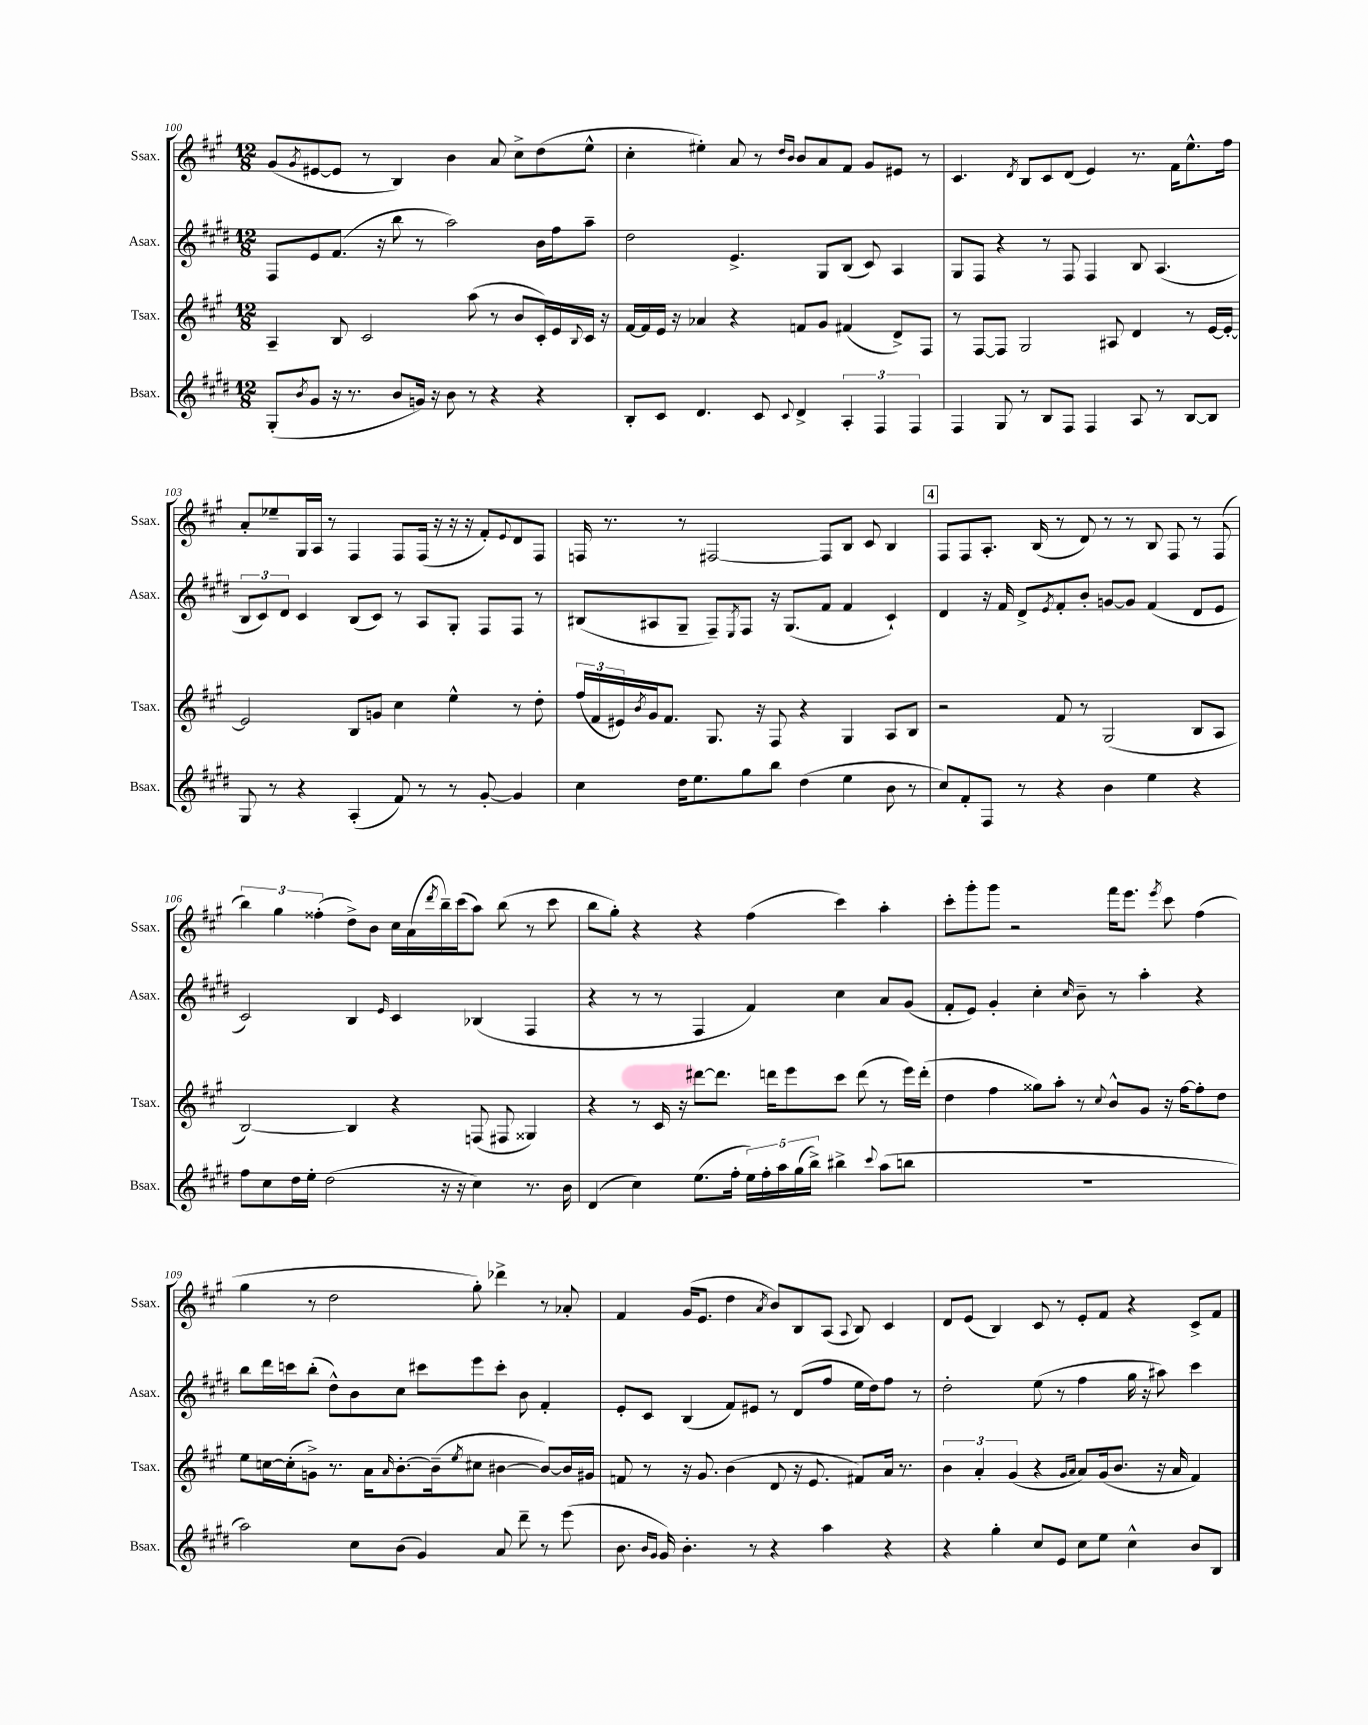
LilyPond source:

<<
\new StaffGroup <<
\new Staff = "s0" \with { instrumentName = "Ssax." shortInstrumentName = "Ssax." } {
    \clef treble \key a \major \numericTimeSignature \time 12/8
    gis'8( \acciaccatura { gis'8 } eis'8~ eis'8 r8 b4) b'4 a'8 cis''8-> d''8( e''8-^ |
    cis''4-. eis''4-.) a'8 r8 \grace { d''16 b'16 } b'8 a'8 fis'8 gis'8 eis'8 r8 |
    cis'4. \acciaccatura { d'8 } b8 cis'8 d'8( e'4) r8. fis'16 e''8.-^ fis''16 |
    a'8-. ees''8-- gis16 a16 r8 fis4 fis8 fis16( r16 r16 r16 fis'8-.) \appoggiatura { e'8 } d'8 fis8 |
    f16 r8. r8 fis2~ fis8 b8 cis'8 b4 |
    \mark \markup { \box "4" } fis8 fis8 a8.-. b16( r8 d'8) r8 r8 b8 fis8 r8 fis8( |
    \tuplet 3/2 { b''4) gis''4 fisis''4-.( } d''8->) b'8 cis''16 a'16( \acciaccatura { d'''8 } b''16--) cis'''16( a''8) b''8( r8 cis'''8 |
    b''8 gis''8-.) r4 r4 fis''4( cis'''4) a''4-. |
    cis'''8-. gis'''8-. gis'''8 r2 fis'''16 e'''8. \acciaccatura { e'''8 } cis'''8 fis''4( |
    gis''4 r8 d''2 gis''8-.) des'''4-> r8 aes'8-. |
    fis'4 gis'16( e'8. d''4 \acciaccatura { a'8 } b'8) b8 a8( \appoggiatura { a8 } b8) cis'4 |
    d'8 e'8( b4) cis'8 r8 e'8-. fis'8 r4 cis'8-> fis'8 \bar "|." |
}
\new Staff = "s1" \with { instrumentName = "Asax." shortInstrumentName = "Asax." } {
    \clef treble \key e \major \numericTimeSignature \time 12/8
    fis8 e'8 fis'8.( r16 b''8 r8 a''2) b'16 fis''16 a''8-- |
    dis''2 e'4.-> gis8 b8( cis'8) a4 |
    gis8 fis8 r4 r8 fis8 fis4 b8 a4.( |
    \tuplet 3/2 { b8 cis'8) dis'8 } cis'4 b8( cis'8) r8 a8 gis8-. fis8 fis8 r8 |
    bis8( ais8 gis8-- fis8--) \acciaccatura { e8 } fis8 r16 gis8.( fis'8 fis'4 cis'4-!) |
    \mark \markup { \box "4" } dis'4 r16 fis'16 dis'8-> \acciaccatura { e'8 } fis'8-. b'8-. g'8~ g'8 fis'4( dis'8 e'8 |
    cis'2) b4 \grace { e'16 } cis'4 bes4( fis4 |
    r4 r8 r8 fis4 fis'4) cis''4 a'8 gis'8( |
    fis'8-. e'8) gis'4-. cis''4-. \grace { cis''16 } b'8-- r8 a''4-. r4 |
    b''8 dis'''16 c'''16 b''8-.( dis''8-^) b'8 cis''8 cis'''8 e'''8 cis'''8-. b'8 fis'4-. |
    e'8-. cis'8 b4( fis'8) eis'8 r8 dis'8( fis''8 e''16 dis''16) fis''8 r8 |
    dis''2-. e''8( r8 fis''4 gis''16 r16 ais''8) cis'''4 \bar "|." |
}
\new Staff = "s2" \with { instrumentName = "Tsax." shortInstrumentName = "Tsax." } {
    \clef treble \key a \major \numericTimeSignature \time 12/8
    a4-- b8 cis'2 a''8( r8 b'8 cis'16-.) e'16 \appoggiatura { b8 } cis'16 r16 |
    fis'16~ fis'16 e'16 r16 aes'4 r4 f'8 gis'8 fis'4( d'8->) fis8 |
    r8 fis8~ fis8 gis2 ais8 d'4 r8 e'16~ e'16~-. |
    e'2 b8 g'8 cis''4 e''4-^ r8 d''8-. |
    \tuplet 3/2 { fis''16( fis'16 eis'16) } \acciaccatura { b'8 } gis'16 fis'8. gis8. r16 fis8 r4 gis4 a8 b8 |
    \mark \markup { \box "4" } r2 fis'8 r8 gis2( b8 a8 |
    b2~) b4 r4 f8( fis8 gisis4) |
    r4 r8 cis'16 r16 dis'''8~ dis'''8. d'''16 e'''8 cis'''8 d'''8( r8 e'''16) d'''16-.( |
    d''4 fis''4 gisis''8) a''8-. r8 \appoggiatura { cis''8 } b'8-^ gis'8 r16 fis''16~ fis''8-. d''8 |
    e''8 c''16~ c''16-.( g'8->) r8. a'16 \grace { a'16 } b'8.~-. b'16--( \acciaccatura { e''8 } cis''8 bis'4~ bis'8~) bis'16 gis'16 |
    f'8 r8 r16 gis'8. b'4( d'8 r16 e'8. fis'8) a'16 r8. |
    \tuplet 3/2 { b'4 a'4-. gis'4( } r4 \grace { gis'16 a'16 } a'8) gis'16( b'8. r16 a'16 fis'4) \bar "|." |
}
\new Staff = "s3" \with { instrumentName = "Bsax." shortInstrumentName = "Bsax." } {
    \clef treble \key e \major \numericTimeSignature \time 12/8
    gis8-.( \acciaccatura { b'8 } gis'8 r16 r8. b'8 g'16) r16 b'8 r8 r4 r4 |
    b8-. cis'8 dis'4. cis'8 \appoggiatura { cis'8 } dis'4-> \tuplet 3/2 { a4-. fis4 fis4 } |
    fis4 gis8 r8 b8 fis8 fis4 a8 r8 b8~ b8 |
    gis8 r8 r4 a4-.( fis'8) r8 r8 gis'8~-. gis'4 |
    cis''4 dis''16 e''8. gis''8 b''8 dis''4( e''4 b'8 r8 |
    \mark \markup { \box "4" } cis''8) fis'8-. fis8 r8 r4 b'4 e''4 r4 |
    fis''8 cis''8 dis''16 e''16-. dis''2( r16 r16 cis''4) r8. b'16 |
    dis'4( cis''4) e''8.( fis''16-. \tuplet 5/4 { e''16) fis''16-. a''16 gis''16( b''16->) } bis''4-> \appoggiatura { cis'''8 } a''8( b''8 |
    R1. |
    a''2) cis''8 b'8( gis'4) a'8 dis'''8-- r8 e'''8( |
    b'8. \grace { b'16 gis'16 } gis'16) b'4.-. r8 r4 a''4 r4 |
    r4 gis''4-. cis''8 e'8 cis''8 e''8 cis''4-^ b'8 b8 \bar "|." |
}
>>
>>
\layout { \context { \Score currentBarNumber = #100 } }
